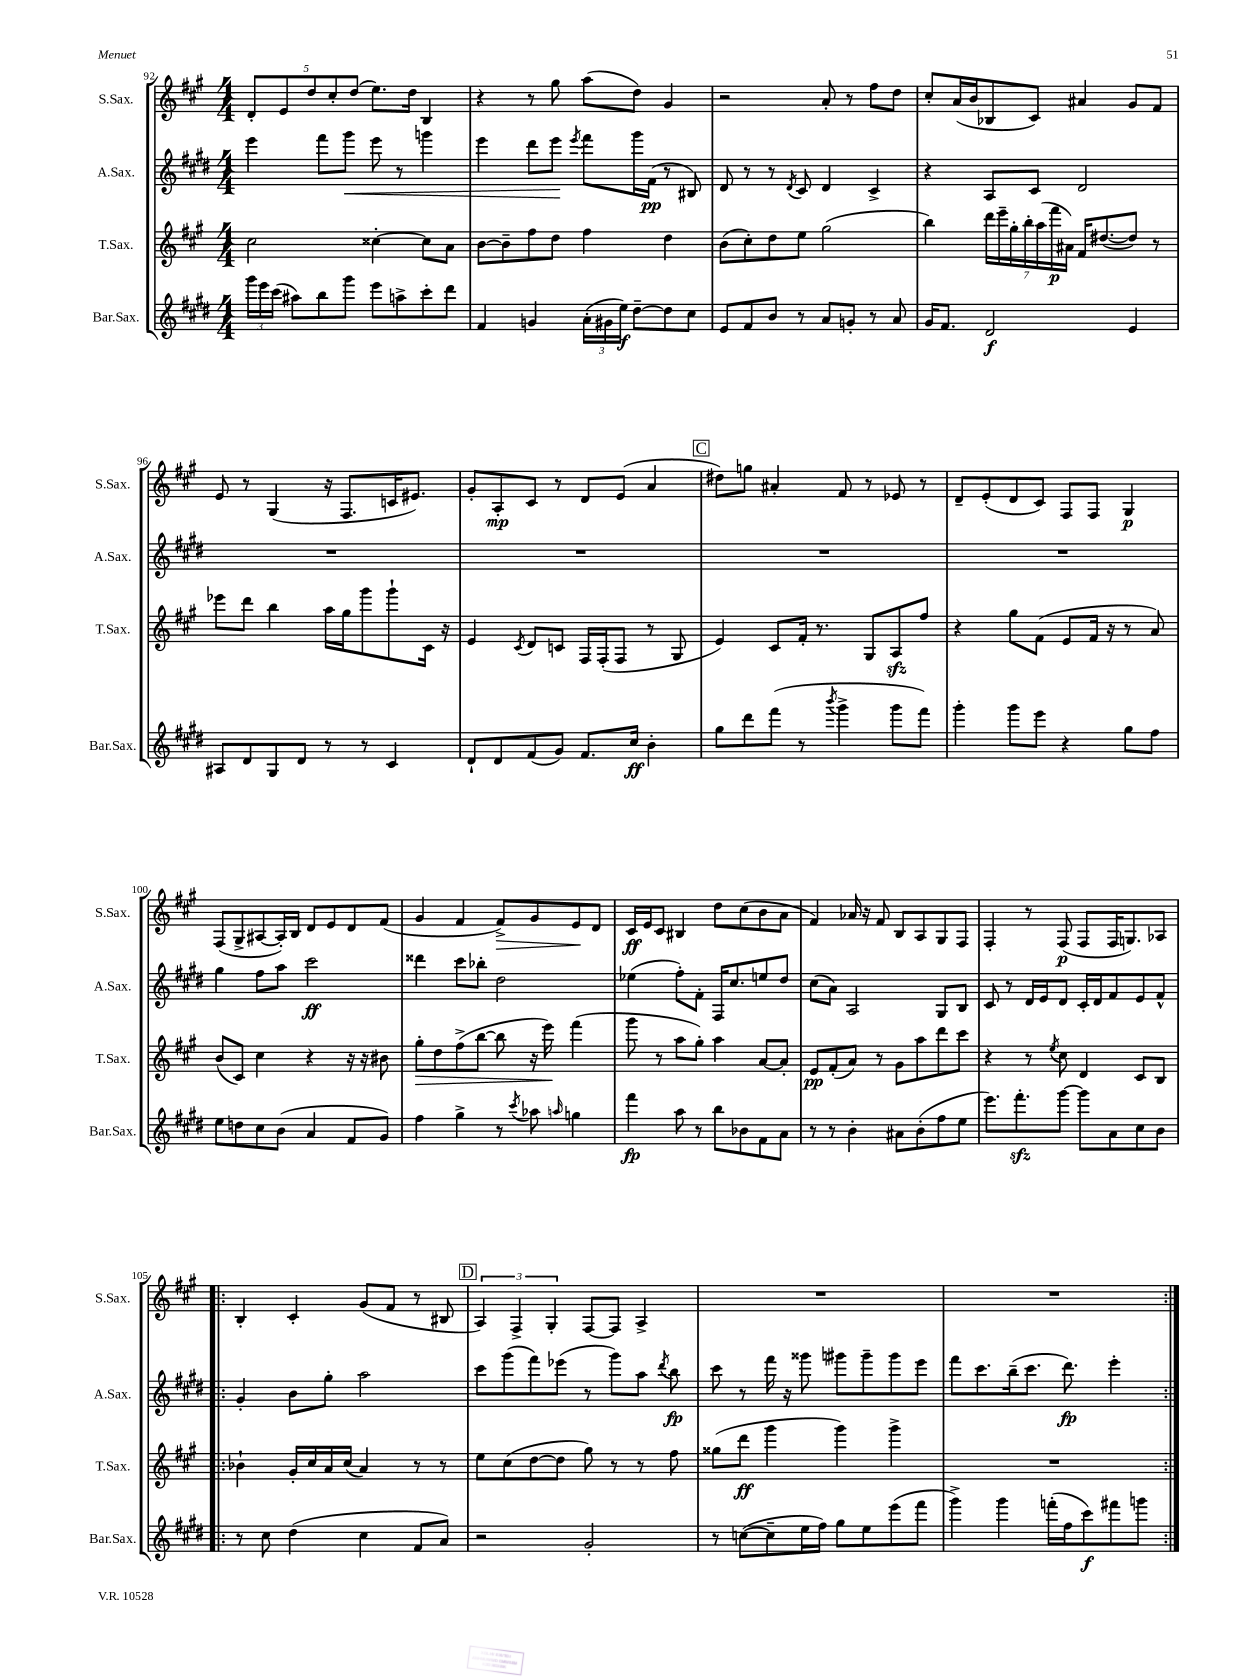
<<
\new StaffGroup <<
\new Staff = "s0" \with { instrumentName = "S.Sax." shortInstrumentName = "S.Sax." } {
    \clef treble \key a \major \numericTimeSignature \time 4/4
    \autoBeamOff \tuplet 5/4 { d'8[-. e'8 d''8 cis''8-. d''8]( } e''8.[) d''16] b4 |
    r4 r8 gis''8 a''8[( d''8]) gis'4 |
    r2 a'8-. r8 fis''8[ d''8] |
    cis''8[-. a'16( b'16 bes8 cis'8]) ais'4 gis'8[ fis'8] |
    e'8 r8 gis4( r16 fis8.[ c'16 eis'8.]) |
    gis'8[-. a8-.\mp cis'8] r8 d'8[ e'8]( a'4 |
    \mark \markup { \box "C" } dis''8[) g''8] ais'4-. fis'8 r8 ees'8 r8 |
    d'8[-- e'8-.( d'8 cis'8]) fis8[ fis8] gis4\p |
    fis8[( gis8-> ais8~ ais16-.) b16] d'8[ e'8 d'8 fis'8]( |
    gis'4 fis'4 fis'8[->\>) gis'8 e'8\! d'8] |
    cis'16[\ff e'16 cis'8] bis4 d''8[ cis''8( b'8 a'8] |
    fis'4) aes'16 r16 fis'8 b8[ a8 gis8 fis8] |
    fis4-. r8 fis8\p( fis8[ fis16 g8.) aes8] |
    \repeat volta 2 { b4-. cis'4-. gis'8[( fis'8] r8 bis8 |
    \mark \markup { \box "D" } \tuplet 3/2 { a4) fis4-> gis4-. } fis8[~ fis8] a4-> |
    R1 |
    R1 | }
}
\new Staff = "s1" \with { instrumentName = "A.Sax." shortInstrumentName = "A.Sax." } {
    \clef treble \key e \major \numericTimeSignature \time 4/4
    \autoBeamOff e'''4 fis'''8[ gis'''8]\< e'''8 r8 g'''4 |
    e'''4 dis'''8[ e'''8]\! \acciaccatura { e'''8 } fis'''8[ gis'''16 fis'16]\pp( r8 bis8) |
    dis'8 r8 r8 \acciaccatura { dis'8 } cis'8 dis'4 cis'4-> |
    r4 a8[ cis'8] dis'2 |
    R1 |
    R1 |
    \mark \markup { \box "C" } R1 |
    R1 |
    gis''4 fis''8[ a''8] cis'''2\ff |
    disis'''4 cis'''8[ bes''8]-. dis''2 |
    ees''4( fis''8[-.) fis'8]-. fis16[ cis''8. e''8 dis''8] |
    cis''8[( a'8]) a2 gis8[ b8] |
    cis'8 r8 dis'16[ e'16 dis'8] cis'16[-. dis'16 fis'8 e'8 fis'8]-^ |
    \repeat volta 2 { gis'4-. b'8[ gis''8]-. a''2 |
    \mark \markup { \box "D" } cis'''8[ gis'''8( fis'''8) ees'''8]( r8 gis'''8[) a''8] \acciaccatura { dis'''8 } b''8\fp |
    cis'''8 r8 fis'''16 r16 gisis'''8 gis'''8[ gis'''8-- gis'''8 e'''8] |
    fis'''8[ cis'''8. b''16--( cis'''8.] dis'''8.\fp) e'''4-. | }
}
\new Staff = "s2" \with { instrumentName = "T.Sax." shortInstrumentName = "T.Sax." } {
    \clef treble \key a \major \numericTimeSignature \time 4/4
    \autoBeamOff cis''2 cisis''4~-. cisis''8[ a'8] |
    b'8[~ b'8-- fis''8 d''8] fis''4 d''4 |
    b'8[( cis''8-.) d''8 e''8] gis''2( |
    b''4) \tuplet 7/4 { d'''16[ e'''16-- gis''16-. b''16-. a''16( fis'''16\p ais'16]) } fis'16[ dis''8.~( dis''8]) r8 |
    ees'''8[ d'''8] b''4 a''16[ gis''16 gis'''8 gis'''8-! cis'16] r16 |
    e'4 \acciaccatura { cis'8 } d'8[ c'8] fis16[ fis16-.( fis8] r8 gis8 |
    \mark \markup { \box "C" } e'4) cis'8[ fis'16]-. r8. gis8[ a8\sfz fis''8] |
    r4 gis''8[ fis'8]( e'8[ fis'16] r16 r8 a'8) |
    b'8[( cis'8]) cis''4 r4 r16 r16 bis'8 |
    gis''8[-.\> d''8 fis''8->( b''8]~ b''8 r16 e'''16\!) fis'''4( |
    gis'''8 r8 a''8[ gis''8]-.) a''4 a'8[~ a'8]-. |
    e'8[\pp fis'8-.( a'8]) r8 gis'8[ a''8 d'''8 cis'''8] |
    r4 r8 \acciaccatura { e''8 } cis''8 d'4 cis'8[ b8] |
    \repeat volta 2 { bes'4-! gis'16[-. cis''16 a'16 cis''16]( a'4) r8 r8 |
    \mark \markup { \box "D" } e''8[ cis''8( d''8~ d''8] gis''8) r8 r8 fis''8 |
    gisis''8[( d'''8]\ff gis'''4 gis'''4) gis'''4-> |
    R1 | }
}
\new Staff = "s3" \with { instrumentName = "Bar.Sax." shortInstrumentName = "Bar.Sax." } {
    \clef treble \key e \major \numericTimeSignature \time 4/4
    \autoBeamOff \tuplet 3/2 { gis'''16[ e'''16 cis'''16]( } ais''8[) b''8 gis'''8] e'''8[ a''8-> cis'''8-. dis'''8] |
    fis'4 g'4 \tuplet 3/2 { a'16[-.( gis'16 e''16]\f) } dis''8[~-- dis''8 cis''8] |
    e'8[ fis'8 b'8] r8 a'8[ g'8]-. r8 a'8 |
    gis'16[ fis'8.] dis'2\f e'4 |
    ais8[ dis'8 gis8 dis'8] r8 r8 cis'4 |
    dis'8[-! dis'8 fis'8( gis'8]) fis'8.[ cis''16]\ff b'4-. |
    \mark \markup { \box "C" } gis''8[ dis'''8 fis'''8]( r8 \acciaccatura { b'''8 } gis'''4-> gis'''8[ fis'''8]) |
    gis'''4-. gis'''8[ e'''8] r4 gis''8[ fis''8] |
    e''8[ d''8 cis''8 b'8]( a'4 fis'8[ gis'8]) |
    fis''4 gis''4-> r8 \acciaccatura { cis'''8 } aes''8 \grace { a''16 } g''4 |
    fis'''4\fp a''8 r8 b''8[ bes'8 fis'8 a'8] |
    r8 r8 b'4-. ais'8[ b'8-.( fis''8 e''8] |
    e'''8.[) fis'''8.-.\sfz gis'''8]~ gis'''8[ a'8 cis''8 b'8] |
    \repeat volta 2 { r8 cis''8 dis''4( cis''4 fis'8[ a'8]) |
    \mark \markup { \box "D" } r2 gis'2-. |
    r8 c''8[~( c''8-- e''16 fis''16]) gis''8[ e''8 e'''8( fis'''8] |
    gis'''4->) gis'''4 f'''16[-.( fis''16 cis'''8\f) fis'''8 g'''8] | }
}
>>
>>
\layout { \context { \Score currentBarNumber = #92 } }
